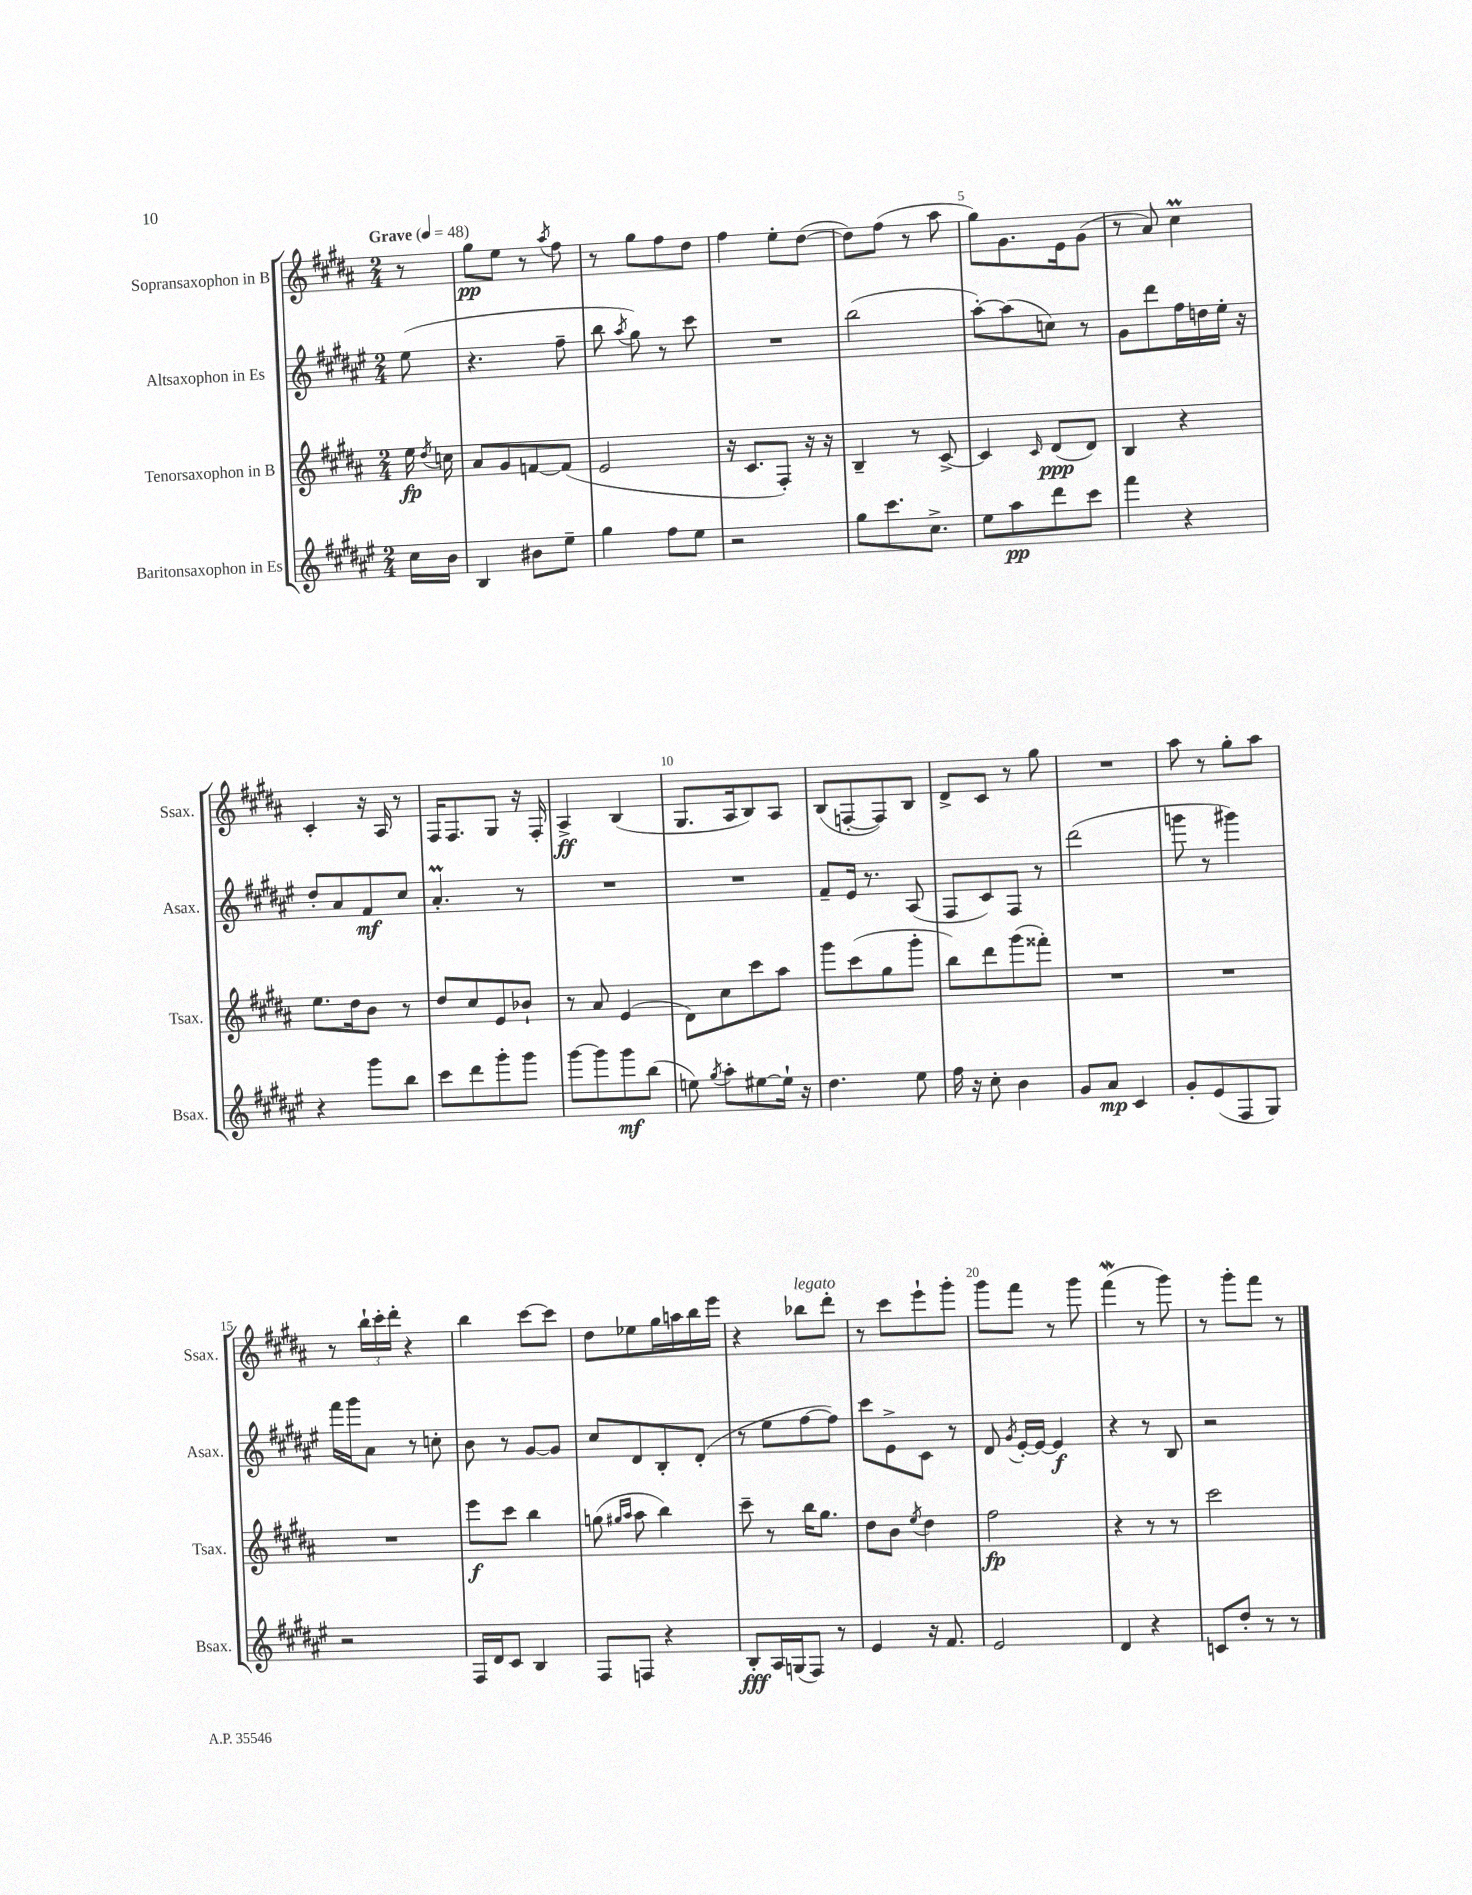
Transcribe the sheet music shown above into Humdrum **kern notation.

**kern	**kern	**kern	**kern
*staff4	*staff3	*staff2	*staff1
*clefG2	*clefG2	*clefG2	*clefG2
*k[f#c#g#d#a#e#]	*k[f#c#g#d#a#]	*k[f#c#g#d#a#e#]	*k[f#c#g#d#a#]
*M2/4	*M2/4	*M2/4	*M2/4
*MM48	*MM48	*MM48	*MM48
16cc#	16ee	(8ee#	8r
.	8qdd#	.	.
16b	16cc	.	.
=	=	=	=
4B	8a#	4.r	8gg#
.	8g#	.	8ee
8b#	[8f	.	8r
.	.	.	8qaa#
8ee#~	(8f]	8ff#~	8ff#
=	=	=	=
4gg#	2e	8bb	8r
.	.	8qaa#	.
.	.	8gg#)	8gg#
8ff#	.	8r	8ff#
8ee#	.	8ccc#	8dd#
=	=	=	=
2r	16r	2r	4ff#
.	8.c#	.	.
.	8F#')	.	8ee'
.	16r	.	([8dd#
.	16r	.	.
=	=	=	=
8gg#	4B~	(2bb	8dd#])
8.ccc#	.	.	(8ff#
.	8r	.	8r
8.cc#^	.	.	.
.	[8c#^	.	8aa#
=	=	=	=
8ee#	4c#]	[8aa#')	8gg#)
8aa#	.	(8aa#]	8.g#
.	16qqc#	.	.
8ddd#	(8d#	8cc)	.
.	.	.	16e
8ccc#	8d#)	8r	(8g#
=	=	=	=
4fff#	4B	8g#	8r
.	.	8ddd#	8a#)
4r	4r	16ff#	4cc#
.	.	16dd	.
.	.	16ee#'	.
.	.	16r	.
=	=	=	=
4r	8.ee	8dd#'	4c#'
.	.	8a#	.
.	16dd#	.	.
8ggg#	8b	8f#	16r
.	.	.	16A#
8bb	8r	8cc#	8r
=	=	=	=
8ccc#	8dd#	4.a#'	16F#
.	.	.	8.F#
8ddd#	8cc#	.	.
8ggg#'	8e	.	8G#
8ggg#	8b-`	8r	16r
.	.	.	16F#'
=	=	=	=
[8ggg#	8r	2r	4A#^
8ggg#]	8a#	.	.
8ggg#	(4e	.	(4B
(8bb	.	.	.
=	=	=	=
8ee)	8d#)	2r	8.G#
8qgg#	.	.	.
8aa#'	8cc#	.	.
.	.	.	16A#
[8ee#	8ccc#	.	8B)
16ee#`]	8aa#	.	8A#
16r	.	.	.
=	=	=	=
4.dd#	8ggg#	8f#~	(8B
.	(8ccc#	16e#	[8F'
.	.	8.r	.
.	8gg#	.	8F])
8ee#	8ggg#'	(8A#	8B
=	=	=	=
16ff#	8bb)	8F#	8d#^
16r	.	.	.
8cc#'	8ddd#	8c#)	8c#
4b	(8ggg#	8F#	8r
.	8fff##')	8r	8gg#
=	=	=	=
8g#	2r	(2ddd#	2r
8a#	.	.	.
4c#	.	.	.
=	=	=	=
8g#'	2r	8ggg	8aa#
(8e#	.	8r	8r
8F#	.	4ggg#)	8gg#'
8G#)	.	.	8aa#
=	=	=	=
2r	2r	16fff#	8r
.	.	16ggg#	.
.	.	8a#	24bb`
.	.	.	24ccc#'
.	.	.	24ddd#'
.	.	8r	4r
.	.	8cc'	.
=	=	=	=
16F#	8eee	8b	4bb
16d#	.	.	.
8c#	8ccc#	8r	.
4B	4bb	[8g#	[8ccc#
.	.	8g#]	8ccc#]
=	=	=	=
8F#	(8gg	8cc#	8dd#
.	16qqgg#	.	.
.	16qqaa#	.	.
8F	8aa#	8d#	8ee-
4r	4bb)	8B'	16gg#
.	.	.	16aa
.	.	(8d#'	16bb
.	.	.	16eee
=	=	=	=
8B'	8ccc#~	8r	4r
16A#	8r	8ee#	.
(16G	.	.	.
8F#)	16bb	[8ff#	8bb-
.	8.gg#	.	.
8r	.	8ff#])	8ddd#'
=	=	=	=
4e#	8dd#	8ccc#	8r
.	8b	8e#^	8ccc#
.	8qee	.	.
16r	4dd#	8c#	8eee`
8.f#	.	.	.
.	.	8r	8ggg#'
=	=	=	=
2e#	2ff#	8d#	8ggg#
.	.	8qg#	.
.	.	[16e#'	8fff#
.	.	16e#_	.
.	.	4e#]	8r
.	.	.	8ggg#
=	=	=	=
4d#	4r	4r	(4fff#
4r	8r	8r	8r
.	8r	8B	8ggg#)
=	=	=	=
8c	2ccc#	2r	8r
8dd#'	.	.	8ggg#'
8r	.	.	8fff#
8r	.	.	8r
==	==	==	==
*-	*-	*-	*-
